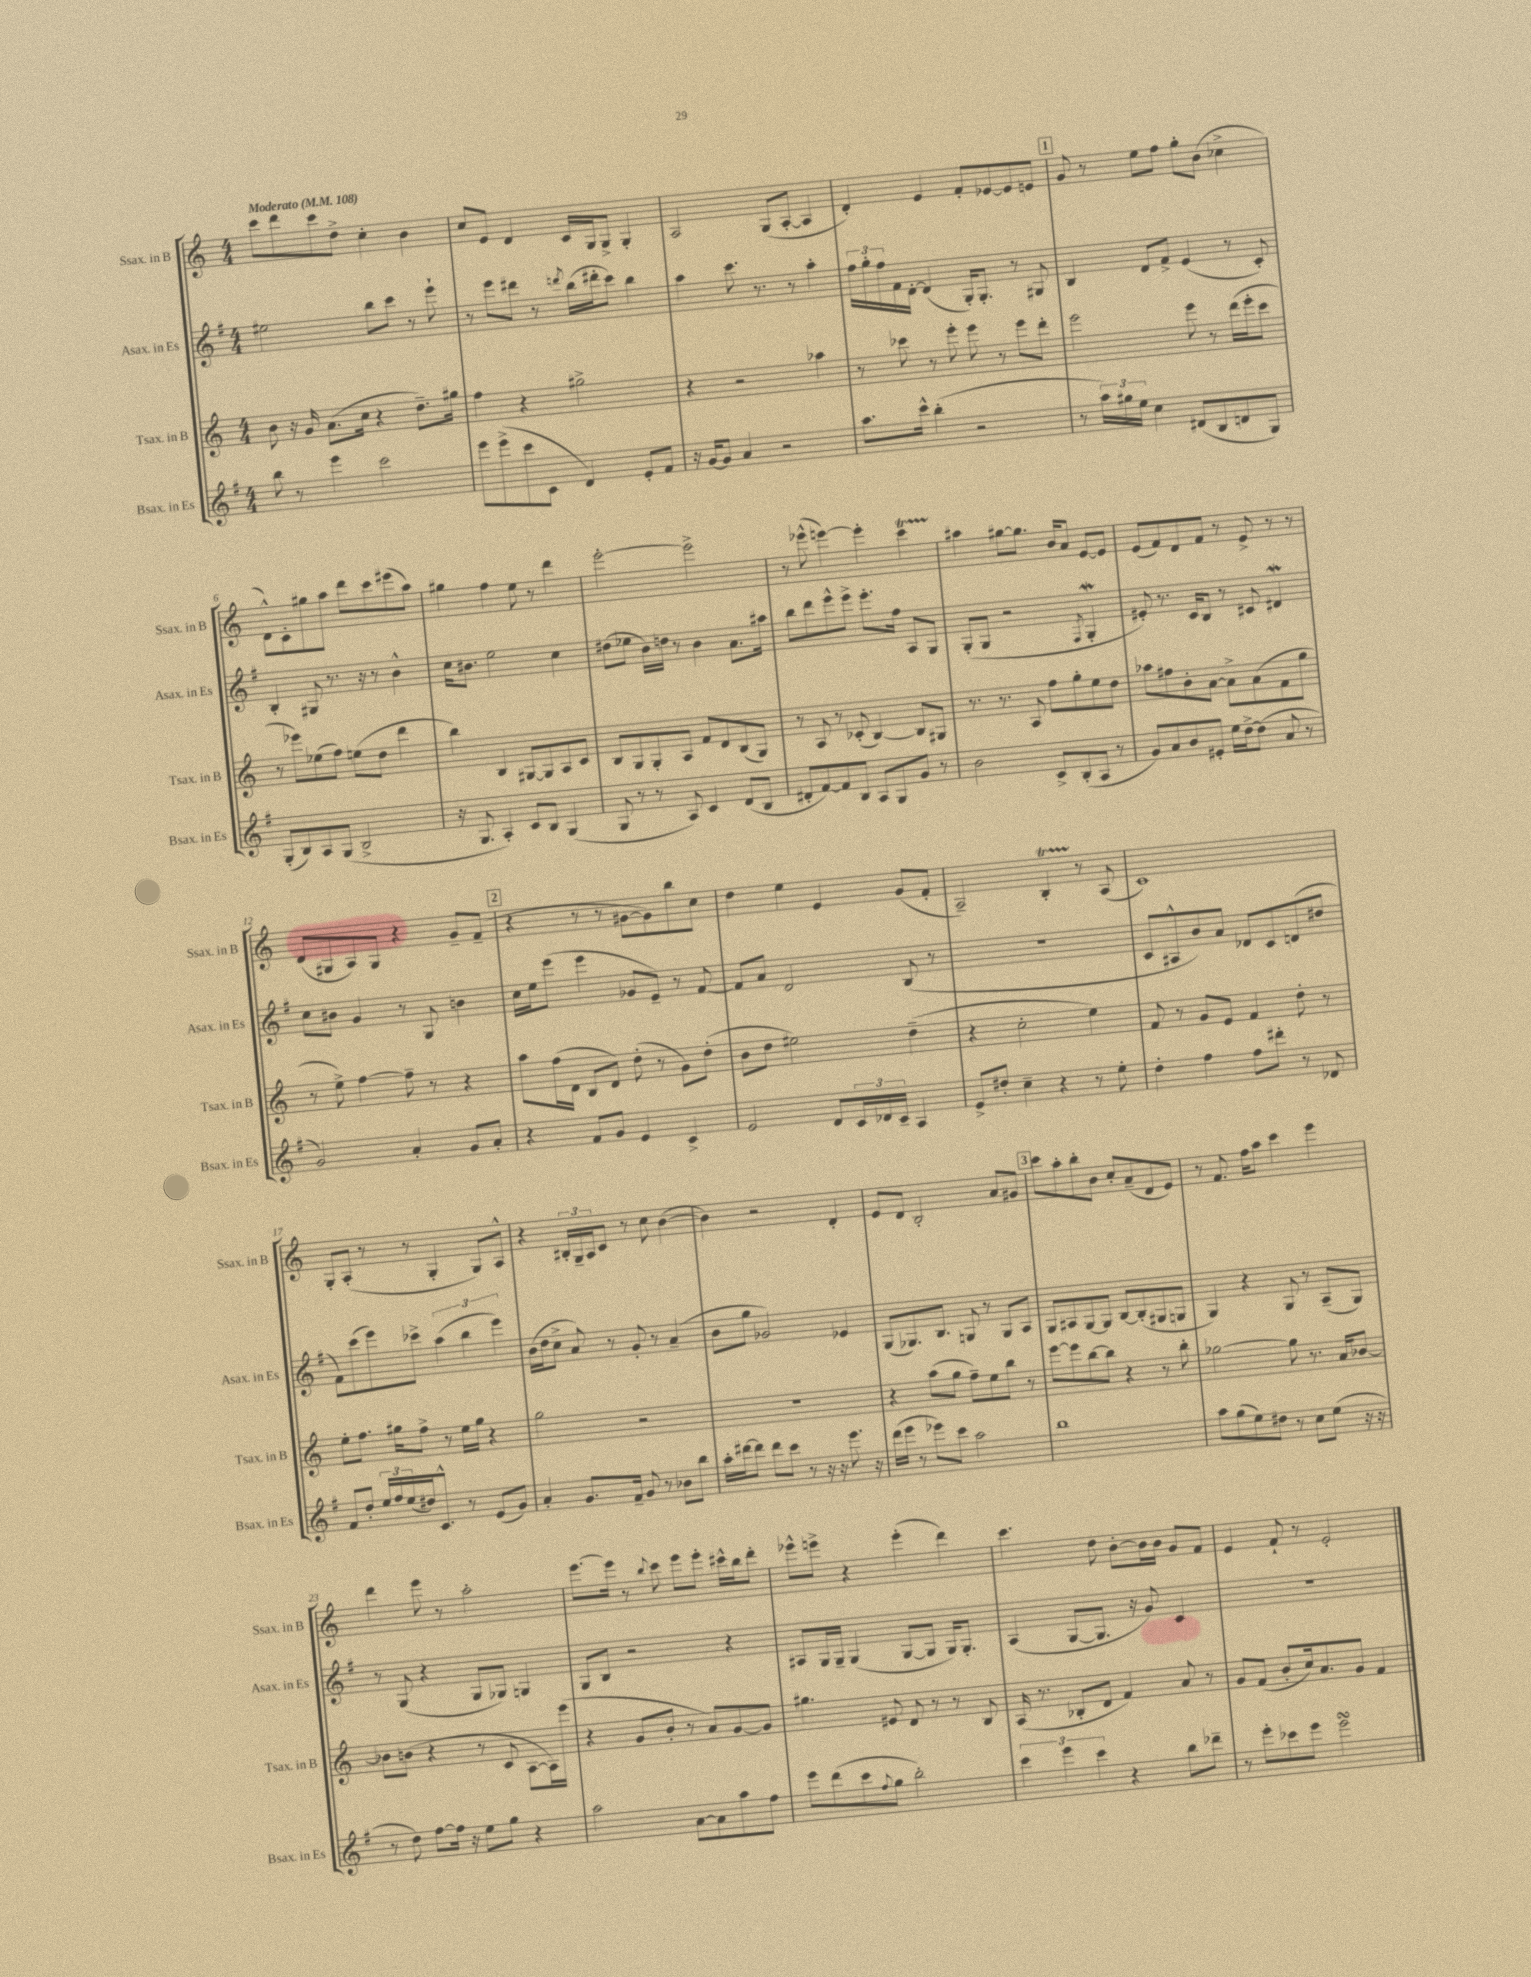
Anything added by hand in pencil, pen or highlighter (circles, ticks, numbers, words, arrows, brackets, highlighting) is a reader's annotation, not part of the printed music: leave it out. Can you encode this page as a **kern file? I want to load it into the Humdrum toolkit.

**kern	**kern	**kern	**kern
*staff4	*staff3	*staff2	*staff1
*clefG2	*clefG2	*clefG2	*clefG2
*k[f#]	*k[]	*k[f#]	*k[]
*M4/4	*M4/4	*M4/4	*M4/4
*MM108	*MM108	*MM108	*MM108
8bb	8b	2ee#	8ccc
8r	16r	.	8ddd
.	16g	.	.
4eee	(8.a	.	8ccc
.	.	.	8dd^
.	16cc	.	.
2ccc	4r	8bb	4cc'
.	.	8ccc	.
.	8.dd~)	8r	4b
.	.	8eee`	.
.	16gg#	.	.
=	=	=	=
8eee	4ff	8r	8cc
(8eee^	.	8eee	8e
8ccc	4r	8ddd#	4d
8c	.	8r	.
.	.	8qddd	.
4d)	2gg#^	(16bb	16c
.	.	16ddd#'	16G
.	.	8ccc)	8G^
8e'	.	4bb	4G'
8f#	.	.	.
=	=	=	=
16r	4r	4aa	2A
[16g	.	.	.
8g]	.	.	.
4a	2r	8.ccc	.
.	.	8.r	.
2r	.	.	(8G
.	.	8r	[8A'
.	4aa-	4aa'	4A]
=	=	=	=
8.aa	8r	24ff#	4d')
.	.	24gg'	.
.	.	24ff#	.
.	8ccc-	16f#	.
16ccc^^	.	[16d'	.
(4bb'	8r	(4d]	4e
.	8eee'	.	.
2r	8eee	16G')	8f'
.	.	8.G'	.
.	8r	.	[8e-
.	8eee	8r	8e-]
.	8ddd'	8G#	8e
=	=	=	=
8r	2eee	4B	8g
24aa)	.	.	8r
24gg#	.	.	.
24ee	.	.	.
4cc	.	8d	8ee
.	.	8f#^	8ff
(8d#	8eee	(4e	8gg'
8B	8r	.	(8b
8d	(16ddd	8r	4cc-^
.	16eee'	.	.
8G)	8ccc	8c')	.
=	=	=	=
(8G'	8r	4B'	8d^^)
8B)	8eee-)	.	8c'
8A	(8ee-	8G#	8gg#
(8G	8ff)	8.r	8aa
2B^	(8ee	.	8ddd
.	.	16r	.
.	8dd	8r	8ccc
.	4ddd	4b^^	(8eee#
.	.	.	8aa)
=	=	=	=
16r	4bb)	16cc	4gg#
8.G	.	8.b#	.
4A')	4B	2ee	4ff
8c	[8G#	.	8ee
8B	8G#]	.	8r
(4G	8A	4cc	4ddd
.	8c	.	.
=	=	=	=
8G	8B	(8dd#	[2eee'
8r	8G	8ee-	.
8r	8G'	16b)	.
.	.	16dd	.
8A)	8A	8r	.
4c	8f	4b	2eee^]
.	8d	.	.
(8d	(8B	8.a	.
8B	8G)	.	.
.	.	16aa#	.
=	=	=	=
8d#'	8r	8bb	8r
[8f#)	8A	8ddd	(8eee-^^
8f#]	8r	8eee^^	[4eee)
8B	(8c-'	8eee^	.
8A	[4B)	8.eee'	4eee']
8G	.	.	.
.	.	16ff#	.
8g	8B]	8A	4ccc
8r	8G#	8G	.
=	=	=	=
2b	8.r	(8G'	4aa#
.	.	8G	.
.	8.r	.	.
.	.	2r	[8gg#
.	8A	.	8.gg#]
8c^	8ff	.	.
.	.	.	16b
(8B'	8gg'	.	8a
.	.	8qF#	.
8A	8ee	4G'	[8e
8r	8dd	.	8e]
=	=	=	=
8g)	8aa-	8e#')	(8e
8a	8ff#	8.r	8f)
8b	8b'	.	8d
.	.	16c	.
8e#'	[8a	8B	8f
16ee	8a^]	8r	8r
[16dd^	.	.	.
(8dd]	(8a	8c#	8e^
8a	8f	4d#	8r
8r	8gg	.	8r
=	=	=	=
2g)	8r	8cc	(8d
.	8ee^)	8b#	8G#
.	[4ff	4g	8A)
.	.	.	8G#
4a'	8ff~]	8r	4r
.	8r	8G	.
8g	4r	4b	8g~
8a'	.	.	(8f~
=	=	=	=
4r	8aa	16cc	4r
.	.	16ee	.
.	(16ff	(8eee	.
.	16d	.	.
8f#	8B	4eee	8r
8g	8d)	.	8r
4e	(8dd'	8g-	[8g#
.	8r	8e~)	8g#])
4c^	8g)	8r	8bb
.	(8dd'	[8f#	8cc
=	=	=	=
2e	8b	8f#]	4dd
.	8dd	8a	.
.	2ee#)	2d	4ee
8d	.	.	4e
24c	.	.	.
24d-	.	.	.
24c~	.	.	.
4A	(4dd~	(8B	(8g
.	.	8r	8f'
=	=	=	=
8e^	4r	1r	2A~)
8dd#'	.	.	.
4cc~	2cc'	.	.
4r	.	.	4B'
8r	4ee)	.	8r
8ee'	.	.	(8A
=	=	=	=
4dd'	8f	8c	1c)
.	8r	8A#^^	.
4ff#	8g	8b)	.
.	8e	8a	.
8ff#	4f	8d-	.
8ddd#'	.	8c	.
8r	8dd'	(8d	.
8d-	8r	8dd#	.
=	=	=	=
8f#	8ee'	8f#)	8G'
8dd'	8.ff	(8ccc	(8A'
24ee	.	8eee)	8r
24ff#	.	.	.
.	16gg#	.	.
(24ee	.	.	.
16dd#)	8ff^	8ccc-^	8r
8.c^^	.	.	.
.	8r	(6aa	4G'
8r	16ee	.	.
.	.	6bb	.
.	16gg#	.	.
(8e	4r	.	8G)
.	.	6eee)	.
8g)	.	.	8A^^
=	=	=	=
4a'	2gg	(16b	4r
.	.	16dd	.
.	.	8cc^	.
8.g	.	8a)	24B#'
.	.	.	24G~
.	.	.	24A
.	.	8r	8c
16f#~	.	.	.
8g	2r	8g'	8r
8r	.	8r	8cc
8b-	.	(4a~	([4b
8bb	.	.	.
=	=	=	=
16aa'	1r	8b	4b])
[16ddd#	.	.	.
8ddd#]	.	8gg	.
8ddd#	.	2g-)	2r
8ccc	.	.	.
8r	.	.	.
16r	.	.	.
16r	.	.	.
8.eee	.	4e-	4d'
16r	.	.	.
=	=	=	=
(16ddd	4r	(8G	8e
16eee	.	.	.
8r	.	8.G-)	8d
8eee-)	(8aa	.	2B'
.	.	8.B	.
8ccc	8gg	.	.
2aa	8ff~)	8G	.
.	8ee	8r	.
.	8bb	8G	8a
.	8r	8A	8g#
=	=	=	=
1bb	[8eee	8G	8ccc
.	8eee]	8A#	8aa'
.	[8bb	[8G	8bb'
.	8bb]	8G]	8b
.	4r	[8B	8cc'
.	.	(8B']	(8a~
.	8r	8G#	8d
.	8bb'	8G	8e)
=	=	=	=
8aa	[2gg-	4G)	8r
(8gg	.	.	8.f
8ee)	.	4r	.
.	.	.	16ff
8dd#	.	.	8aa
8r	8gg-]	8G	4ccc
8cc	8.r	8r	.
(8ee	.	(8A~	4eee
.	16a	.	.
16r	[8b-	8G)	.
16r	.	.	.
=	=	=	=
8r	8b-]	8r	4ddd
8dd)	(8b	(8G	.
[8ff#	4r	4r	8eee
16ff#]	.	.	8r
16r	.	.	.
8ee	8r	8G	2aa'
8gg	8c	8G-)	.
4r	[8A	4G	.
.	16A])	.	.
.	(16eee	.	.
=	=	=	=
2aa	4r	8G	[8.eee
.	.	8B	.
.	.	.	16eee]
.	8g	2r	8r
.	.	.	8qqbb
.	8b'	.	8ccc
[8a	8r	.	8eee
8a]	8a)	.	8eee'
8aa	[8g	4r	16ccc#^^
.	.	.	16bb
8ff#	8g]	.	8ddd'
=	=	=	=
8eee	4.gg#	8A#	8eee-^^
(8ddd	.	16G	8eee^
.	.	16G~	.
8ccc	.	(4G	4r
8qqff#	.	.	.
8gg	8e#	.	.
2bb')	8d	[8G	(4eee'
.	8r	8G]	.
.	8r	16G)	4ddd)
.	.	8.G'	.
.	8B	.	.
=	=	=	=
6ccc	(16A	(4A	4.ccc
.	8.r	.	.
6eee	.	.	.
.	8B-'	[8G	.
6ccc	.	.	.
.	8d	8.G]	8dd
4r	4f)	.	[8b'
.	.	16r	.
.	.	8g)	16b]
.	.	.	16b
8bb	8a	4c	8g
8ddd-~	8r	.	8f
=	=	=	=
8r	8g	1r	4e
8eee'	(8f	.	.
8ccc-	8b'	.	8f`
8eee	16cc)	.	8r
.	8.a	.	.
2eee	.	.	2e'
.	8g	.	.
.	4f	.	.
==	==	==	==
*-	*-	*-	*-
